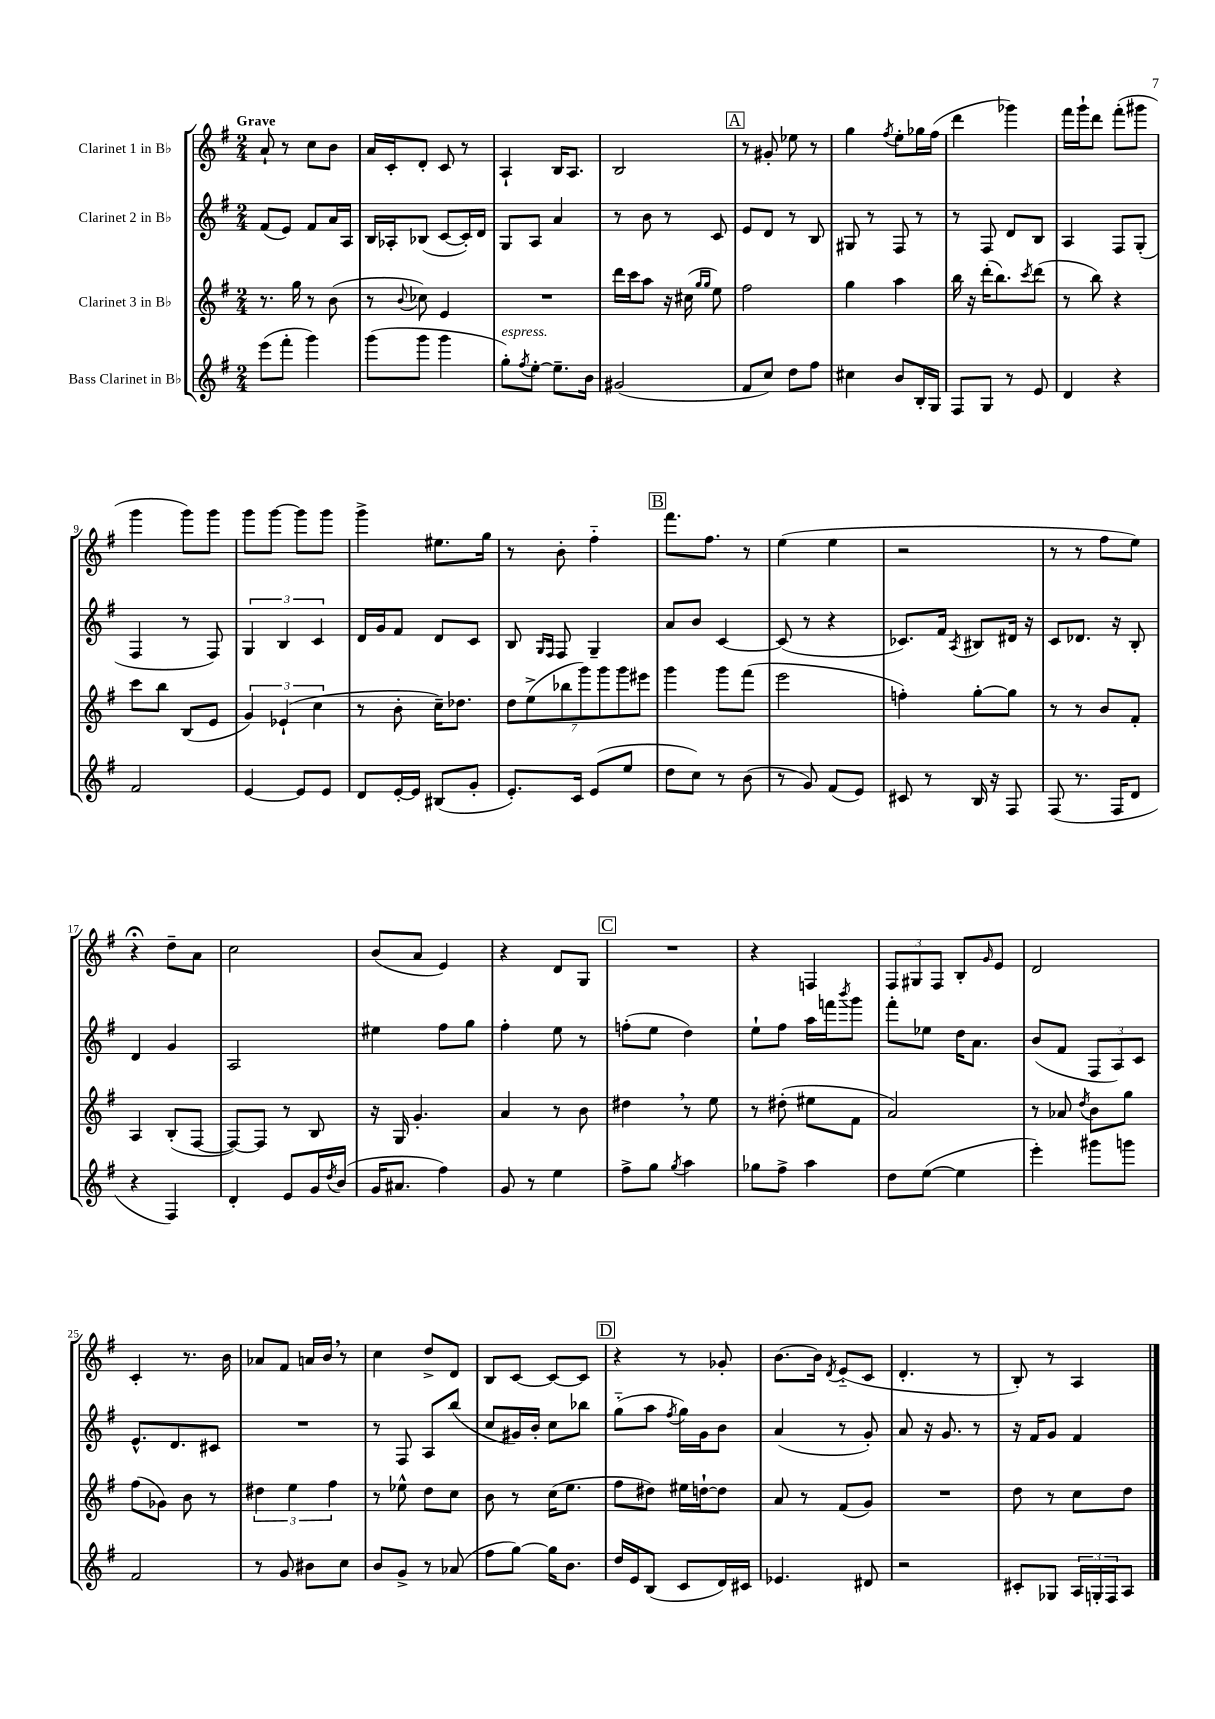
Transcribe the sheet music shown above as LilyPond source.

<<
\new StaffGroup <<
\new Staff = "s0" \with { instrumentName = "Clarinet 1 in Bb" } {
    \clef treble \key g \major \numericTimeSignature \time 2/4 \tempo "Grave"
    a'8-! r8 c''8 b'8 |
    a'16 c'16-. d'8-. c'8 r8 |
    a4-! b16 a8. |
    b2 |
    \mark \markup { \box "A" } r8 gis'8-. ees''8 r8 |
    g''4 \acciaccatura { fis''8 } e''8-. ges''16 fis''16( |
    d'''4 ges'''4) |
    fis'''16 g'''16-! d'''8 fis'''8-.( gis'''8 |
    g'''4 g'''8) g'''8 |
    g'''8 g'''8~ g'''8 g'''8 |
    g'''4-> eis''8. g''16 |
    r8 b'8-. fis''4-_ |
    \mark \markup { \box "B" } fis'''8. fis''8. r8 |
    e''4( e''4 |
    r2 |
    r8 r8 fis''8 e''8) |
    r4\fermata d''8-- a'8 |
    c''2 |
    b'8( a'8 e'4) |
    r4 d'8 g8 |
    \mark \markup { \box "C" } R2 |
    r4 f4 |
    \tuplet 3/2 { fis8 gis8 fis8 } b8-. \grace { g'16 } e'8 |
    d'2 |
    c'4-. r8. b'16 |
    aes'8 fis'8 a'16 b'16 \breathe r8 |
    c''4 d''8-> d'8 |
    b8 c'8~ c'8~ c'8 |
    \mark \markup { \box "D" } r4 r8 ges'8-. |
    b'8.~ b'16 \acciaccatura { d'8 } e'8-_( c'8 |
    d'4.-. r8 |
    b8-.) r8 a4 \bar "|." |
}
\new Staff = "s1" \with { instrumentName = "Clarinet 2 in Bb" } {
    \clef treble \key g \major \numericTimeSignature \time 2/4
    fis'8( e'8) fis'8 a'16 a16 |
    b16 aes16-. bes8( c'8~ c'16-.) d'16 |
    g8 a8 a'4 |
    r8 b'8 r8 c'8 |
    \mark \markup { \box "A" } e'8 d'8 r8 b8 |
    gis8 r8 fis8 r8 |
    r8 fis8 d'8 b8 |
    a4 fis8 g8-.( |
    fis4 r8 fis8) |
    \tuplet 3/2 { g4 b4 c'4 } |
    d'16 g'16 fis'8 d'8 c'8 |
    b8 \grace { g16 fis16 } fis8 g4-- |
    \mark \markup { \box "B" } a'8 b'8 c'4~ |
    c'8( r8 r4 |
    ces'8.) fis'16 \acciaccatura { a8 } bis8 dis'16 r16 |
    c'8 des'8. r16 b8-. |
    d'4 g'4 |
    a2 |
    eis''4 fis''8 g''8 |
    fis''4-. e''8 r8 |
    \mark \markup { \box "C" } f''8-.( e''8 d''4) |
    e''8-! fis''8 a''16 f'''16 \acciaccatura { b'''8 } g'''8 |
    fis'''8-. ees''8 d''16 a'8. |
    b'8( fis'8 \tuplet 3/2 { fis8 a8) c'8 } |
    e'8.-^ d'8. cis'8 |
    R2 |
    r8 fis8 a8 b''8( |
    c''8 gis'16) b'16-. c''8 bes''8 |
    \mark \markup { \box "D" } g''8-_( a''8 \acciaccatura { fis''8 } g''16) g'16 b'8 |
    a'4( r8 g'8-.) |
    a'8 r16 g'8. r8 |
    r16 fis'16 g'8 fis'4 \bar "|." |
}
\new Staff = "s2" \with { instrumentName = "Clarinet 3 in Bb" } {
    \clef treble \key g \major \numericTimeSignature \time 2/4
    r8. g''16 r8 b'8( |
    r8 \appoggiatura { b'8 } ces''8) e'4 |
    R2 |
    d'''16 c'''16 a''8 r16 cis''16( \grace { g''16 g''16 } e''8) |
    \mark \markup { \box "A" } fis''2 |
    g''4 a''4 |
    b''16 r16 d'''16-.( b''8.) \acciaccatura { c'''8 } d'''8( |
    r8 b''8) r4 |
    c'''8 b''8 b8( e'8 |
    \tuplet 3/2 { g'4) ees'4-!( c''4 } |
    r8 b'8-. c''16--) des''8. |
    \tuplet 7/4 { d''8 e''8->( bes''8 g'''8) g'''8 g'''8 eis'''8 } |
    \mark \markup { \box "B" } g'''4 g'''8 fis'''8( |
    e'''2 |
    f''4-.) g''8~-. g''8 |
    r8 r8 b'8 fis'8-. |
    a4 b8-.( fis8~ |
    fis8~) fis8 r8 b8 |
    r16 g16 g'4.-. |
    a'4 r8 b'8 |
    \mark \markup { \box "C" } dis''4 \breathe r8 e''8 |
    r8 dis''8-.( eis''8 fis'8 |
    a'2) |
    r8 aes'8 \acciaccatura { d''8 } b'8 g''8 |
    fis''8( ges'8) b'8 r8 |
    \tuplet 3/2 { dis''4 e''4 fis''4 } |
    r8 ees''8-^ d''8 c''8 |
    b'8 r8 c''16( e''8. |
    \mark \markup { \box "D" } fis''8 dis''8) eis''16 d''16~-! d''8 |
    a'8 r8 fis'8( g'8) |
    R2 |
    d''8 r8 c''8 d''8 \bar "|." |
}
\new Staff = "s3" \with { instrumentName = "Bass Clarinet in Bb" } {
    \clef treble \key g \major \numericTimeSignature \time 2/4
    e'''8( fis'''8-. g'''4) |
    g'''8( g'''8 g'''4 |
    g''8-.^\markup { \italic "espress." }) \acciaccatura { fis''8 } e''8~-. e''8.-- b'16 |
    gis'2( |
    \mark \markup { \box "A" } fis'8 c''8) d''8 fis''8 |
    cis''4 b'8 b16-. g16 |
    fis8 g8 r8 e'8 |
    d'4 r4 |
    fis'2 |
    e'4~ e'8 e'8 |
    d'8 e'16~-. e'16 bis8( g'8-. |
    e'8.-.) c'16 e'8( e''8 |
    \mark \markup { \box "B" } d''8 c''8) r8 b'8( |
    r8 g'8) fis'8( e'8) |
    cis'8 r8 b16 r16 fis8 |
    fis8( r8. fis16 d'8 |
    r4 fis4) |
    d'4-. e'8 g'16 \acciaccatura { d''8 } b'16( |
    g'16 ais'8. fis''4) |
    g'8 r8 e''4 |
    \mark \markup { \box "C" } fis''8-> g''8 \acciaccatura { g''8 } a''4 |
    ges''8 fis''8-> a''4 |
    d''8 e''8~( e''4 |
    e'''4-.) gis'''8 g'''8 |
    fis'2 |
    r8 g'8 bis'8 c''8 |
    b'8 g'8-> r8 aes'8( |
    fis''8 g''8~) g''16 b'8. |
    \mark \markup { \box "D" } d''16 e'16 b8( c'8 d'16) cis'16 |
    ees'4. dis'8 |
    r2 |
    cis'8-. ges8 \tuplet 3/2 { a16 g16-. fis16 } a8 \bar "|." |
}
>>
>>
